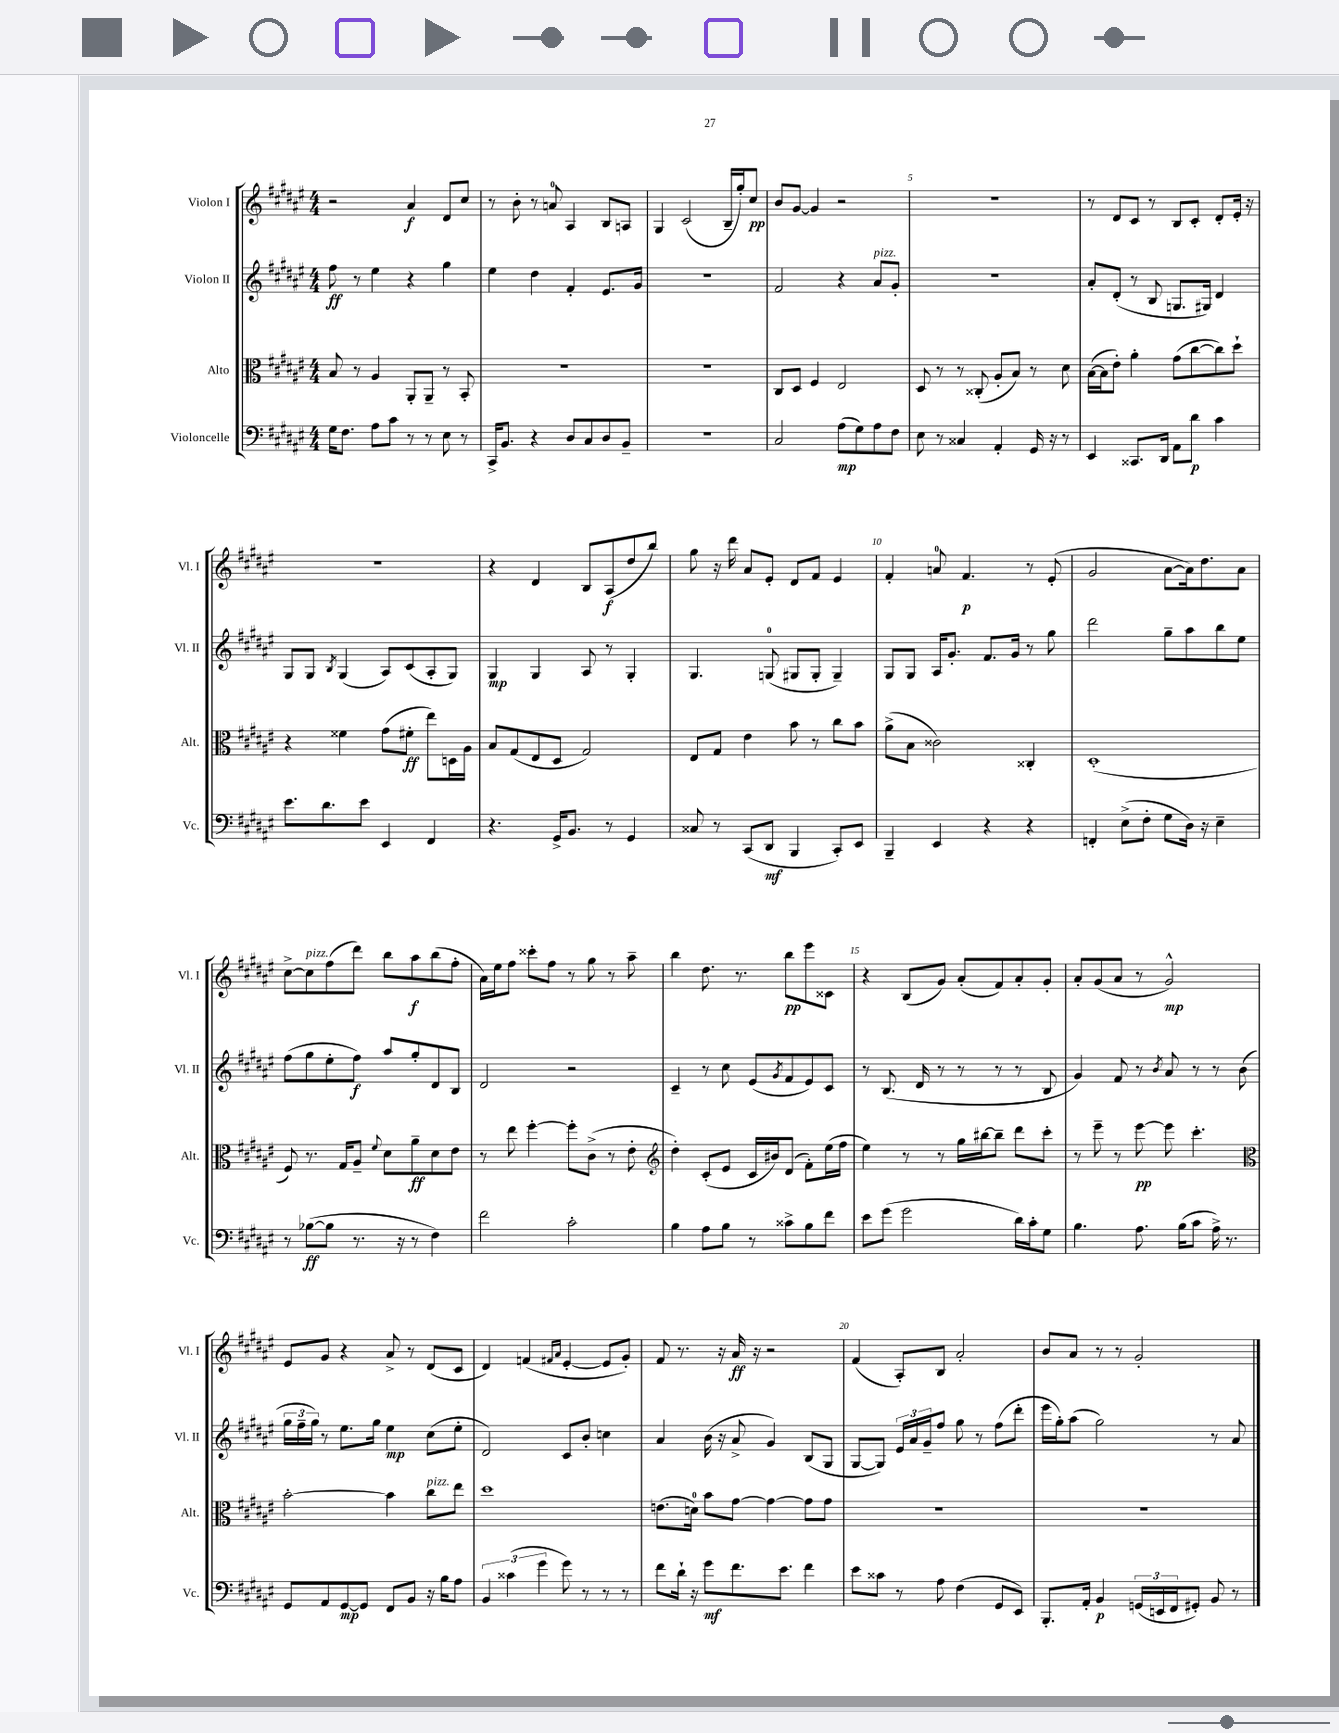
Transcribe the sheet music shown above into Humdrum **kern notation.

**kern	**dynam	**kern	**dynam	**kern	**dynam	**kern	**dynam
*part4	*part4	*part3	*part3	*part2	*part2	*part1	*part1
*staff4	*staff4	*staff3	*staff3	*staff2	*staff2	*staff1	*staff1
*I"Violoncelle	*	*I"Alto	*	*I"Violon II	*	*I"Violon I	*
*I'Vc.	*	*I'Alt.	*	*I'Vl. II	*	*I'Vl. I	*
*clefF4	*	*clefC3	*	*clefG2	*	*clefG2	*
*k[f#c#g#d#a#e#]	*	*k[f#c#g#d#a#e#]	*	*k[f#c#g#d#a#e#]	*	*k[f#c#g#d#a#e#]	*
*M4/4	*	*M4/4	*	*M4/4	*	*M4/4	*
=1	=1	=1	=1	=1	=1	=1	=1
16G#\KL	.	8B/	.	8ff#\	ff	2r	.
8.F#\J	.	.	.	.	.	.	.
.	.	8r	.	8r	.	.	.
8A#\L	.	4A#/	.	4ee#\	.	.	.
8c#\J	.	.	.	.	.	.	.
8r	.	8AA#'/L	.	4r	.	4a#/	f
8r	.	8AA#~/J	.	.	.	.	.
8E#\	.	8r	.	4gg#\	.	8d#/L	.
8r	.	8BB'/	.	.	.	8cc#/J	.
=2	=2	=2	=2	=2	=2	=2	=2
16CC#^/KL	.	1r	.	4ee#\	.	8r	.
8.BB/J	.	.	.	.	.	.	.
.	.	.	.	.	.	8b'\	.
4r	.	.	.	4dd#\	.	8r	.
.	.	.	.	.	.	8an/	.
8D#/L	.	.	.	4f#'/	.	4A#/	.
8C#/	.	.	.	.	.	.	.
8D#/	.	.	.	8.e#/L	.	8B/L	.
8BB~/J	.	.	.	.	.	8An/J	.
.	.	.	.	16g#/Jk	.	.	.
=3	=3	=3	=3	=3	=3	=3	=3
1r	.	1r	.	1r	.	4G#/	.
.	.	.	.	.	.	(2c#/	.
.	.	.	.	.	.	16B~/LL	.
.	.	.	.	.	.	16gg#'/J)	.
.	.	.	.	.	.	8cc#/J	pp
=4	=4	=4	=4	=4	=4	=4	=4
2C#/	.	8C#/L	.	2f#/	.	8b/L	.
.	.	8D#/J	.	.	.	[8g#/J	.
.	.	4F#/	.	.	.	4g#/]	.
(8A#\L	mp	2E#/	.	4r	.	2r	.
8G#\)	.	.	.	.	.	.	.
!	!	!	!	!LO:TX:a:i:t=pizz.	!	!	!
8A#\	.	.	.	8a#/L	.	.	.
8F#\J	.	.	.	8g#'/J	.	.	.
=5	=5	=5	=5	=5	=5	=5	=5
8E#\	.	8D#/	.	1r	.	1r	.
8r	.	8r	.	.	.	.	.
4C##X/	.	8r	.	.	.	.	.
.	.	(8C##X'/	.	.	.	.	.
4AA#'/	.	8A#'/L	.	.	.	.	.
.	.	8B/J)	.	.	.	.	.
16GG#/	.	8r	.	.	.	.	.
16r	.	.	.	.	.	.	.
8r	.	8d#\	.	.	.	.	.
=6	=6	=6	=6	=6	=6	=6	=6
4EE#/	.	([16B\LL	.	8a#'/L	.	8r	.
.	.	16B\J]	.	.	.	.	.
.	.	8e#'\J)	.	(8d#'/J	.	8d#/L	.
8.CC##X/L	.	4a#'\	.	8r	.	8c#/J	.
.	.	.	.	8B/	.	8r	.
16DD#/Jk	.	.	.	.	.	.	.
8AA#\L	.	(8g#\L	.	8.Gn/L	.	8B/L	.
8d#\J	p	[8cc#\	.	.	.	8c#'/J	.
.	.	.	.	16G#X/Jk)	.	.	.
4c#\	.	8cc#\])	.	4d#/	.	8d#'/L	.
.	.	8dd#`\J	.	.	.	16e#'/Jk	.
.	.	.	.	.	.	16r	.
!!LO:LB:g=z
=7	=7	=7	=7	=7	=7	=7	=7
8.e#\L	.	4r	.	8G#/L	.	1r	.
.	.	.	.	8G#/J	.	.	.
8.d#\	.	.	.	.	.	.	.
.	.	.	.	8qB/	.	.	.
.	.	4f##X\	.	(4G#/	.	.	.
8e#\J	.	.	.	.	.	.	.
4EE#/	.	(8g#\L	.	8A#/L)	.	.	.
.	.	8f#X'\J	ff	(8c#/	.	.	.
4FF#/	.	8ee#\L)	.	8A#'/	.	.	.
.	.	16Dn\L	.	8G#/J)	.	.	.
.	.	16A#\JJ	.	.	.	.	.
=8	=8	=8	=8	=8	=8	=8	=8
4.r	.	8B/L	.	4G#/	mp	4r	.
.	.	(8G#/	.	.	.	.	.
.	.	8E#/	.	4G#/	.	4d#/	.
16GG#^/KL	.	8D#/J	.	.	.	.	.
8.BB/J	.	.	.	.	.	.	.
.	.	2G#/)	.	8A#/	.	8B/L	.
8r	.	.	.	8r	.	(8A#/	f
4GG#/	.	.	.	4G#'/	.	8dd#/	.
.	.	.	.	.	.	8bb/J)	.
=9	=9	=9	=9	=9	=9	=9	=9
8C##X/	.	8E#/L	.	4.G#/	.	8gg#\	.
8r	.	8G#/J	.	.	.	16r	.
.	.	.	.	.	.	16ddd#\	.
(8CC#/L	.	4e#\	.	.	.	8a#/L	.
8DD#/J	mf	.	.	(8Gn/	.	8e#'/J	.
4BBB/	.	8b\	.	8G#X/L	.	8d#/L	.
.	.	8r	.	8G#'/J	.	8f#/J	.
8CC#'/L)	.	8cc#\L	.	4G#~/)	.	4e#/	.
8EE#/J	.	8b\J	.	.	.	.	.
=10	=10	=10	=10	=10	=10	=10	=10
4BBB~/	.	(8a#^\L	.	8G#/L	.	4f#'/	.
.	.	8B\J	.	8G#/J	.	.	.
4EE#/	.	2c##X\)	.	16A#/KL	.	8an/	.
.	.	.	.	8.g#'/J	.	.	.
.	.	.	.	.	.	4.f#/	p
4r	.	.	.	8.f#/L	.	.	.
.	.	.	.	16g#/Jk	.	.	.
4r	.	4C##X'/	.	8r	.	8r	.
.	.	.	.	8gg#\	.	(8e#'/	.
=11	=11	=11	=11	=11	=11	=11	=11
4FFn'/	.	(1D#'	.	2ddd#\	.	2g#/	.
(8E#^\L	.	.	.	.	.	.	.
8F#'\J	.	.	.	.	.	.	.
8G#\L	.	.	.	8gg#~\L	.	[8a#\L	.
16D#\Jk)	.	.	.	8aa#\	.	16a#\k])	.
16r	.	.	.	.	.	8.dd#\	.
4E#~\	.	.	.	8bb\	.	.	.
.	.	.	.	8ee#\J	.	8a#\J	.
!!LO:LB:g=z
=12	=12	=12	=12	=12	=12	=12	=12
8r	.	8F#/)	.	(8ff#\L	.	[8cc#^\L	.
!	!	!	!	!	!	!LO:TX:a:i:t=pizz.	!
([8B-X\L	ff	8.r	.	8gg#\	.	8cc#\]	.
8B-\J]	.	.	.	8ee#'\	.	(8ff#\	.
.	.	16G#/KL	.	.	.	.	.
8.r	.	8A#~/J	.	8ff#\J)	f	8ddd#\J)	.
.	.	8qqf#/	.	.	.	.	.
.	.	8d#\L	.	8aa#/L	.	8bb\L	.
16r	.	.	.	.	.	.	.
8r	.	8a#~\	ff	8gg#'/	.	8aa#\	f
4F#\)	.	8d#\	.	8d#/	.	(8bb\	.
.	.	8e#\J	.	8B/J	.	8ff#'\J	.
=13	=13	=13	=13	=13	=13	=13	=13
2f#\	.	8r	.	2d#/	.	16a#\LL)	.
.	.	.	.	.	.	16ee#\J	.
.	.	8ee#\	.	.	.	8ff#\J	.
.	.	[4ff#'\	.	.	.	8ccc##X'\L	.
.	.	.	.	.	.	8ff#\J	.
2c#'\	.	8ff#'\L]	.	2r	.	8r	.
.	.	(8c#^\J	.	.	.	8gg#\	.
.	.	8r	.	.	.	8r	.
.	.	8e#'\	.	.	.	8aa#~\	.
=14	=14	=14	=14	=14	=14	=14	=14
*	*	*clefG2	*	*	*	*	*
4B\	.	4dd#'\)	.	4c#~/	.	4bb\	.
8A#\L	.	(8c#'/L	.	8r	.	8.dd#\	.
8B\J	.	8e#/J	.	8cc#\	.	.	.
.	.	.	.	.	.	8.r	.
8r	.	16c#/LL	.	(8e#/L	.	.	.
.	.	16b#X/J)	.	.	.	.	.
.	.	.	.	8qg#/	.	.	.
8c##X^\L	.	(8d#/J	.	8f#/	.	8bb\L	pp
8B\	.	8f#'\L)	.	8e#/)	.	8eee#\	.
8f#\J	.	(16ee#\L	.	8c#/J	.	8c##X\J	.
.	.	16ff#\JJ	.	.	.	.	.
=15	=15	=15	=15	=15	=15	=15	=15
8e#\L	.	4ee#\)	.	8r	.	4r	.
(8g#\J	.	.	.	(8.B/	.	.	.
2g#\	.	8r	.	.	.	(8B/L	.
.	.	.	.	16d#/	.	.	.
.	.	8r	.	8r	.	8g#/J)	.
.	.	16gg#\LL	.	8r	.	(8a#'/L	.
.	.	[16bb#X\J	.	.	.	.	.
.	.	8bb#~\J]	.	8r	.	8f#/)	.
16d#\LL)	.	8ddd#\L	.	8r	.	8a#'/	.
16c#'\J	.	.	.	.	.	.	.
8G#\J	.	8ccc#'\J	.	8B/	.	8g#'/J	.
=16	=16	=16	=16	=16	=16	=16	=16
4.B\	.	8r	.	4g#/)	.	8a#'/L	.
.	.	8eee#~\	.	.	.	(8g#/	.
.	.	8r	.	8f#/	.	8a#/J	.
8.A#\	.	[8eee#\	pp	8r	.	8r	.
.	.	.	.	8qb/	.	.	.
.	.	8eee#\]	.	8a#/	.	2g#^^/)	mp
(16B\KL	.	.	.	.	.	.	.
8c#\J	.	4.ccc#'\	.	8r	.	.	.
16A#^\)	.	.	.	8r	.	.	.
8.r	.	.	.	.	.	.	.
.	.	.	.	(8b\	.	.	.
!!LO:LB:g=z
=17	=17	=17	=17	=17	=17	=17	=17
*	*	*clefC3	*	*	*	*	*
8GG#/L	.	[2b'\	.	24gg#\LL	.	8e#/L	.
.	.	.	.	24ff#~\	.	.	.
.	.	.	.	24gg#\JJ)	.	.	.
8AA#/	.	.	.	8r	.	8g#/J	.
[8GG#/	mp	.	.	8.ee#\L	.	4r	.
8GG#/J]	.	.	.	.	.	.	.
.	.	.	.	16gg#\Jk	.	.	.
8FF#/L	.	4b\]	.	4ee#\	mp	8a#^/	.
8BB/J	.	.	.	.	.	8r	.
!	!	!LO:TX:a:i:t=pizz.	!	!	!	!	!
16r	.	8cc#\L	.	(8cc#\L	.	(8d#/L	.
16B\KL	.	.	.	.	.	.	.
8A#\J	.	8ee#\J	.	8ee#'\J	.	8c#/J	.
=18	=18	=18	=18	=18	=18	=18	=18
6BB/	.	1dd#	.	2d#/)	.	4d#/)	.
(6c##X\	.	.	.	.	.	.	.
.	.	.	.	.	.	(4fn/	.
6g#\	.	.	.	.	.	.	.
.	.	.	.	.	.	16qqf#X/LL	.
.	.	.	.	.	.	16qqa#/JJ	.
8g#\)	.	.	.	8c#/L	.	[4e#'/	.
8r	.	.	.	8b'/J	.	.	.
8r	.	.	.	4ccn\	.	8e#/L]	.
8r	.	.	.	.	.	8g#'/J)	.
=19	=19	=19	=19	=19	=19	=19	=19
8f#\L	.	(8.en\L	.	4a#/	.	8f#/	.
16d#`\Jk	.	.	.	.	.	8.r	.
16r	.	16dn\Jk)	.	.	.	.	.
8g#\L	mf	8b\L	.	(16b\	.	.	.
.	.	.	.	16r	.	16r	.
8.f#\	.	[8g#\J	.	8a#^/	.	16a#/	ff
.	.	.	.	.	.	16r	.
.	.	4g#\_	.	4g#/)	.	2r	.
8.e#\J	.	.	.	.	.	.	.
4f#\	.	8g#\L]	.	(8B/L	.	.	.
.	.	8g#\J	.	8G#/J	.	.	.
=20	=20	=20	=20	=20	=20	=20	=20
8e#\L	.	1r	.	[8G#/L	.	(4f#/	.
8c##X\J	.	.	.	8G#/J])	.	.	.
8r	.	.	.	24e#/LL	.	8A#'/L)	.
.	.	.	.	24a#/	.	.	.
.	.	.	.	24g#~/J	.	.	.
8A#\	.	.	.	8ff#/J	.	8B/J	.
(4F#\	.	.	.	8gg#\	.	2a#'/	.
.	.	.	.	8r	.	.	.
8GG#/L	.	.	.	(8ff#\L	.	.	.
8EE#/J)	.	.	.	8ddd#'\J	.	.	.
=21	=21	=21	=21	=21	=21	=21	=21
8.BBB'/L	.	1r	.	16eee#\LL	.	8b/L	.
.	.	.	.	16gg#'\J)	.	.	.
.	.	.	.	(8aa#\J	.	8a#/J	.
16AA#'/Jk	.	.	.	.	.	.	.
4BB/	p	.	.	2gg#\)	.	8r	.
.	.	.	.	.	.	8r	.
(24GGn/LL	.	.	.	.	.	2g#'/	.
24EEn/	.	.	.	.	.	.	.
24FF#/J	.	.	.	.	.	.	.
8GG#X'/J)	.	.	.	.	.	.	.
8BB/	.	.	.	8r	.	.	.
8r	.	.	.	8a#/	.	.	.
==	==	==	==	==	==	==	==
*-	*-	*-	*-	*-	*-	*-	*-
